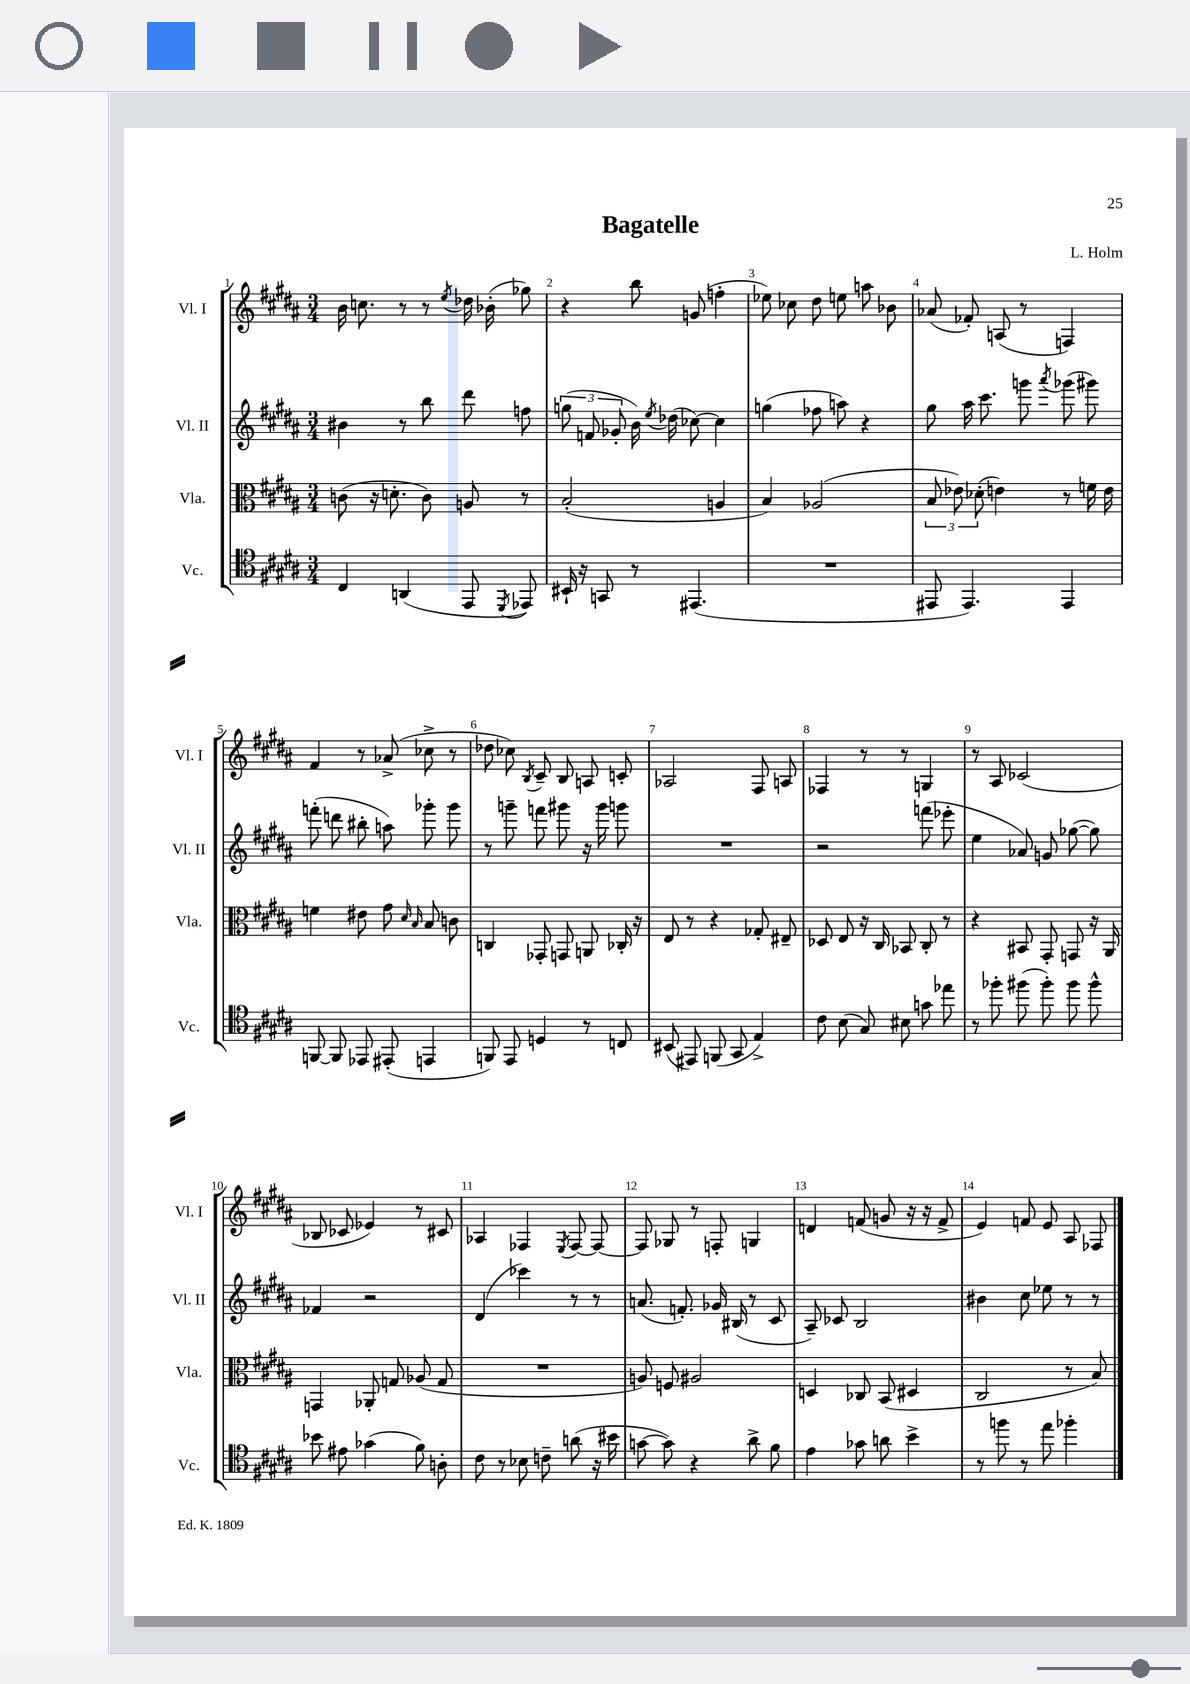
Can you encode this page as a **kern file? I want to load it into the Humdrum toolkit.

**kern	**kern	**kern	**kern
*staff4	*staff3	*staff2	*staff1
*clefC4	*clefC3	*clefG2	*clefG2
*k[f#c#g#d#a#]	*k[f#c#g#d#a#]	*k[f#c#g#d#a#]	*k[f#c#g#d#a#]
*M3/4	*M3/4	*M3/4	*M3/4
4C#/	(8c\	4b#\	16b\
.	.	.	8.cc\
.	16r	.	.
.	8.d'\	.	.
(4AA/	.	8r	8r
.	8c\)	8bb\	8r
.	.	.	8qee/
8EE/	8A/	8ddd#\	16dd-\
.	.	.	(16b-'\
8qDD#/	.	.	.
8EE-/)	8r	8ff\	8gg-\)
=	=	=	=
16BB#`/	(2B'/	(12gg\	4r
16r	.	.	.
.	.	12f/	.
8GG/	.	.	.
.	.	12g-'/	.
8r	.	16b\)	8bb\
.	.	8qee/	.
.	.	(16dd-\	.
(4.EE#/	.	[8cc-\)	(8g/
.	4A/	4cc-\]	4ff'\
=	=	=	=
2.r	4B/)	(4gg\	8ee-\)
.	.	.	8cc-\
.	(2A-/	8ff-\	8dd#\
.	.	8aa\)	8ee\
.	.	4r	8aa\
.	.	.	8b-\
=	=	=	=
8EE#/	12B/	8gg#\	(8a-/
.	12e-\)	.	.
4.EE#/)	.	16aa#\	8f-'/)
.	(12d-'\	.	.
.	.	8.ccc#\	.
.	4e\)	.	(8A/
.	.	8ggg\	8r
.	.	8qaaa#/	.
4EE#/	8r	(8ggg-\	4F/)
.	16f\	8ggg#\)	.
.	16e\	.	.
=	=	=	=
[8FF/	4f\	(8fff'\	4f#/
8FF/]	.	8ddd\	.
8EE-/	8e#\	8bb#'\	8r
(8EE#'/	8g#\	8aa\)	(8a-^/
.	16qqd#/	.	.
.	16qqB/	.	.
4EE/	8B/	8ggg-'\	8cc-^\
.	8c\	8ggg-\	8r
=	=	=	=
8FF/)	4C/	8r	8dd-\
8EE/	.	8ggg~\	8cc-\)
.	.	.	8qB/
4D/	8GG-'/	8fff\	8c#~/
.	8GG/	8ggg#\	8B/
8r	8AA/	16r	8A/
.	.	16ggg#\	.
8C/	16C-'/	8ggg\	8c'/
.	16r	.	.
=	=	=	=
(8BB#/	8E/	2.r	2A-/
8EE#/)	8r	.	.
(8FF/	4r	.	.
8GG#/	.	.	.
4E^/)	8G-'/	.	8F#/
.	8E#~/	.	8A/
=	=	=	=
8c#\	8D-/	2r	4F-/
(8B\	8E/	.	.
8G#/)	16r	.	8r
.	16C#/	.	.
8B#\	8BB-/	.	8r
8g\	8C#'/	(8fff\	4G/
8ee-\	8r	8eee-'\	.
=	=	=	=
8r	4r	4ee\	8r
8ff-'\	.	.	8A#/
(8ff#\	8BB#/	8a-/)	(2c-/
8ff#'\)	8GG#'/	8g/	.
8ff#\	8GG/	([8gg-\	.
8ff#^^\	16r	8gg-\])	.
.	16AA#/	.	.
=	=	=	=
8b-\	4GG/	4f-/	8B-/
8e#\	.	.	8c-/
(4g-\	8AA-'/	2r	4e-/)
.	8G/	.	.
8f#\)	(8A-/	.	8r
8A'\	8G/	.	8c#/
=	=	=	=
8c#\	2.r	(4d#/	4A-/
8r	.	.	.
8B-\	.	4ccc-\)	4F-/
8c~\	.	.	.
.	.	.	8qE/
(8a\	.	8r	[8F-/
16r	.	8r	8F-/_
16b#\	.	.	.
=	=	=	=
[8g\	8A/)	(8.a/	8F-/]
8g\])	8F/	.	8G-/
.	.	8.f'/)	.
4r	2A#/	.	8r
.	.	16g-/	8F'/
.	.	(16B#/	.
8a#^\	.	8r	4G/
8f#\	.	8c#/	.
=	=	=	=
4e\	4D/	8A#~/)	4d/
.	.	8c-/	.
8g-\	8C-/	2B/	(8f/
8a\	(8BB/	.	8g/
4b^\	4D#/	.	16r
.	.	.	16r
.	.	.	8f^/
=	=	=	=
8r	2C#/	4b#\	4e/)
8ff\	.	.	.
8r	.	8cc#\	8f/
8ee\	.	8ee-\	8e/
4ff-'\	8r	8r	8A#/
.	8B/)	8r	8F-/
==	==	==	==
*-	*-	*-	*-
